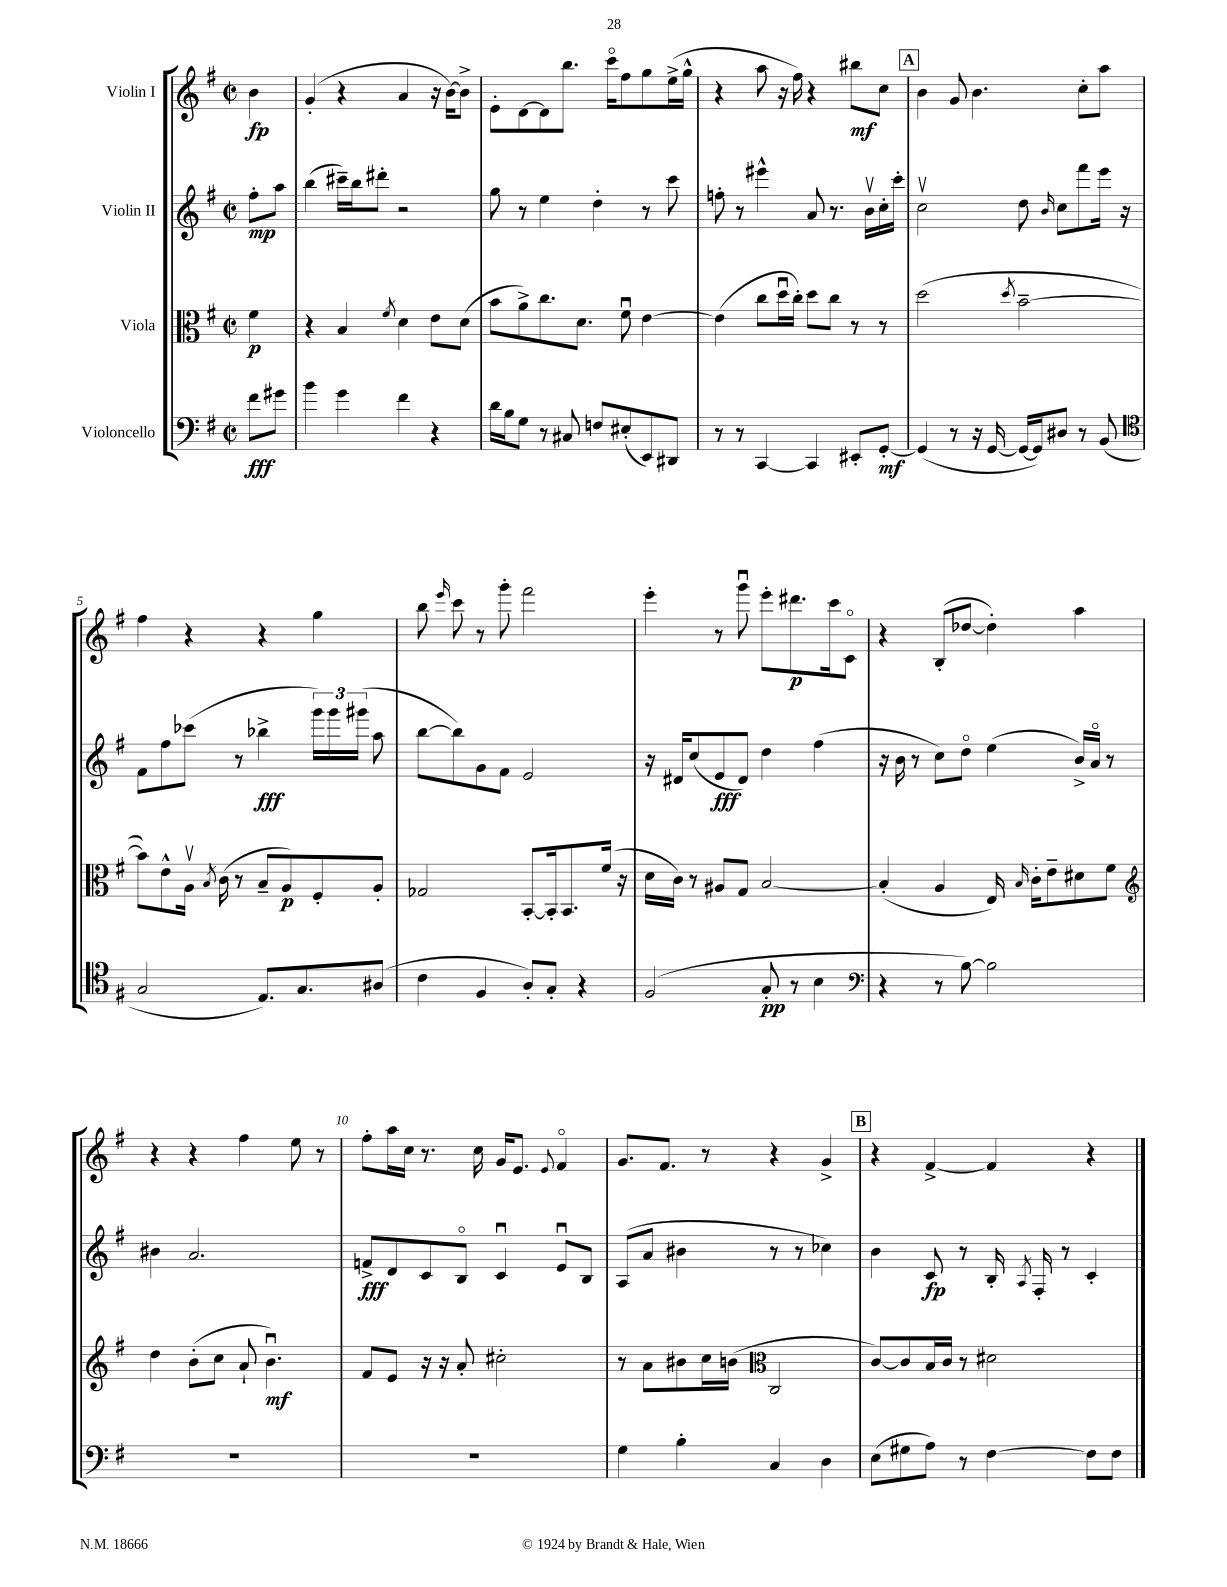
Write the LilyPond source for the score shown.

<<
\new StaffGroup <<
\new Staff = "s0" \with { instrumentName = "Violin I" } {
    \clef treble \key g \major \defaultTimeSignature \time 2/2 \partial 4
    \autoBeamOff b'4\fp |
    g'4-.( r4 a'4 r16 b'16[~) b'8]-> |
    e'8[-. d'8~ d'8 b''8.] c'''16[\flageolet fis''8 g''8 e''16->( g''16]-^ |
    r4 a''8 r16 fis''16) r4 bis''8[\mf c''8] |
    \mark \markup { \box "A" } b'4 g'8 b'4. c''8[-. a''8] |
    fis''4 r4 r4 g''4 |
    b''8 \grace { e'''16 } c'''8 r8 g'''8-. fis'''2 |
    e'''4-. r8 g'''8\downbow e'''8[-. dis'''8.\p c'''16 c'8]\flageolet |
    r4 b8[-.( des''8]~ des''4-.) a''4 |
    r4 r4 fis''4 e''8 r8 |
    fis''8[-. a''16 c''16] r8. c''16 g'16[ e'8.] \appoggiatura { e'8 } fis'4\flageolet |
    g'8.[ fis'8.] r8 r4 g'4-> |
    \mark \markup { \box "B" } r4 fis'4~-> fis'4 r4 \bar "|." |
}
\new Staff = "s1" \with { instrumentName = "Violin II" } {
    \clef treble \key g \major \defaultTimeSignature \time 2/2 \partial 4
    \autoBeamOff fis''8[-.\mp a''8] |
    b''4( cis'''16[--) b''16 dis'''8]-. r2 |
    g''8 r8 e''4 d''4-. r8 c'''8 |
    f''8-. r8 eis'''4-^ a'8 r8. b'16[\upbow c''16-. c'''16]-. |
    \mark \markup { \box "A" } c''2\upbow d''8 \grace { b'16 } c''8[ fis'''8 e'''16] r16 |
    fis'8[ fis''8 ces'''8]( r8 bes''4->\fff \tuplet 3/2 { g'''16[) g'''16 gis'''16]( } a''8 |
    b''8[~ b''8) g'8 fis'8] e'2 |
    r16 dis'16[ c''8( e'8\fff dis'8]) d''4 fis''4( |
    r16 b'16 r8 c''8[) d''8]\flageolet e''4( b'16[->) a'16]\flageolet r8 |
    bis'4 a'2. |
    f'8[->\fff d'8 c'8 b8]\flageolet c'4\downbow e'8[\downbow b8] |
    a8[( a'8] bis'4 r8 r8 ces''4) |
    \mark \markup { \box "B" } b'4 c'8\fp r8 b16-. \acciaccatura { a8 } fis16-. r8 c'4-. \bar "|." |
}
\new Staff = "s2" \with { instrumentName = "Viola" } {
    \clef alto \key g \major \defaultTimeSignature \time 2/2 \partial 4
    \autoBeamOff fis'4\p |
    r4 b4 \acciaccatura { fis'8 } d'4 e'8[ d'8]( |
    b'8[ a'8->) c''8. d'8.] fis'8\downbow e'4~ |
    e'4( c''8[ d''16\downbow c''16]-.) d''8[ c''8] r8 r8 |
    \mark \markup { \box "A" } d''2( \acciaccatura { d''8 } b'2~-- |
    b'8[) e'8-^ a16]\upbow \acciaccatura { b8 } c'16( r8 b8[-- a8\p) fis8-. a8]-. |
    ges2 b,8[~-. b,16-. b,8. fis'16]( r16 |
    d'16[ c'16]) r8 ais8[ g8] b2~ |
    b4-.( a4 e16) \grace { b16 } c'16[-. e'8-- dis'8 fis'8] |
    \clef treble d''4 b'8[-.( c''8] a'8-! b'4.\downbow\mf) |
    fis'8[ e'8] r16 r16 a'8-. cis''2-. |
    r8 a'8[ bis'8 c''16 b'16]( \clef alto c2 |
    \mark \markup { \box "B" } c'8[~) c'8 b16 c'16] r8 dis'2 \bar "|." |
}
\new Staff = "s3" \with { instrumentName = "Violoncello" } {
    \clef bass \key g \major \defaultTimeSignature \time 2/2 \partial 4
    \autoBeamOff fis'8[\fff gis'8] |
    b'4 g'4 fis'4 r4 |
    d'16[ b16 g8] r8 cis8 f8[ eis8-.( e,8) dis,8] |
    r8 r8 c,4~ c,4 eis,8[-. g,8]~-.\mf |
    \mark \markup { \box "A" } g,4( r8 r16 g,16~ g,16[~ g,16) dis8] r8 b,8( |
    \clef tenor g2 e8.[) g8. ais8]( |
    c'4 fis4 a8[-.) g8]-. r4 |
    fis2( g8-.\pp r8 b4 |
    \clef bass r4 r8 b8~) b2 |
    R1 |
    R1 |
    g4 b4-. c4 d4 |
    \mark \markup { \box "B" } e8[( gis8 a8]) r8 fis4~ fis8[ fis8] \bar "|." |
}
>>
>>
\layout { \context { \Score \override BarNumber.break-visibility = ##(#f #t #t) barNumberVisibility = #(every-nth-bar-number-visible 5) } }
